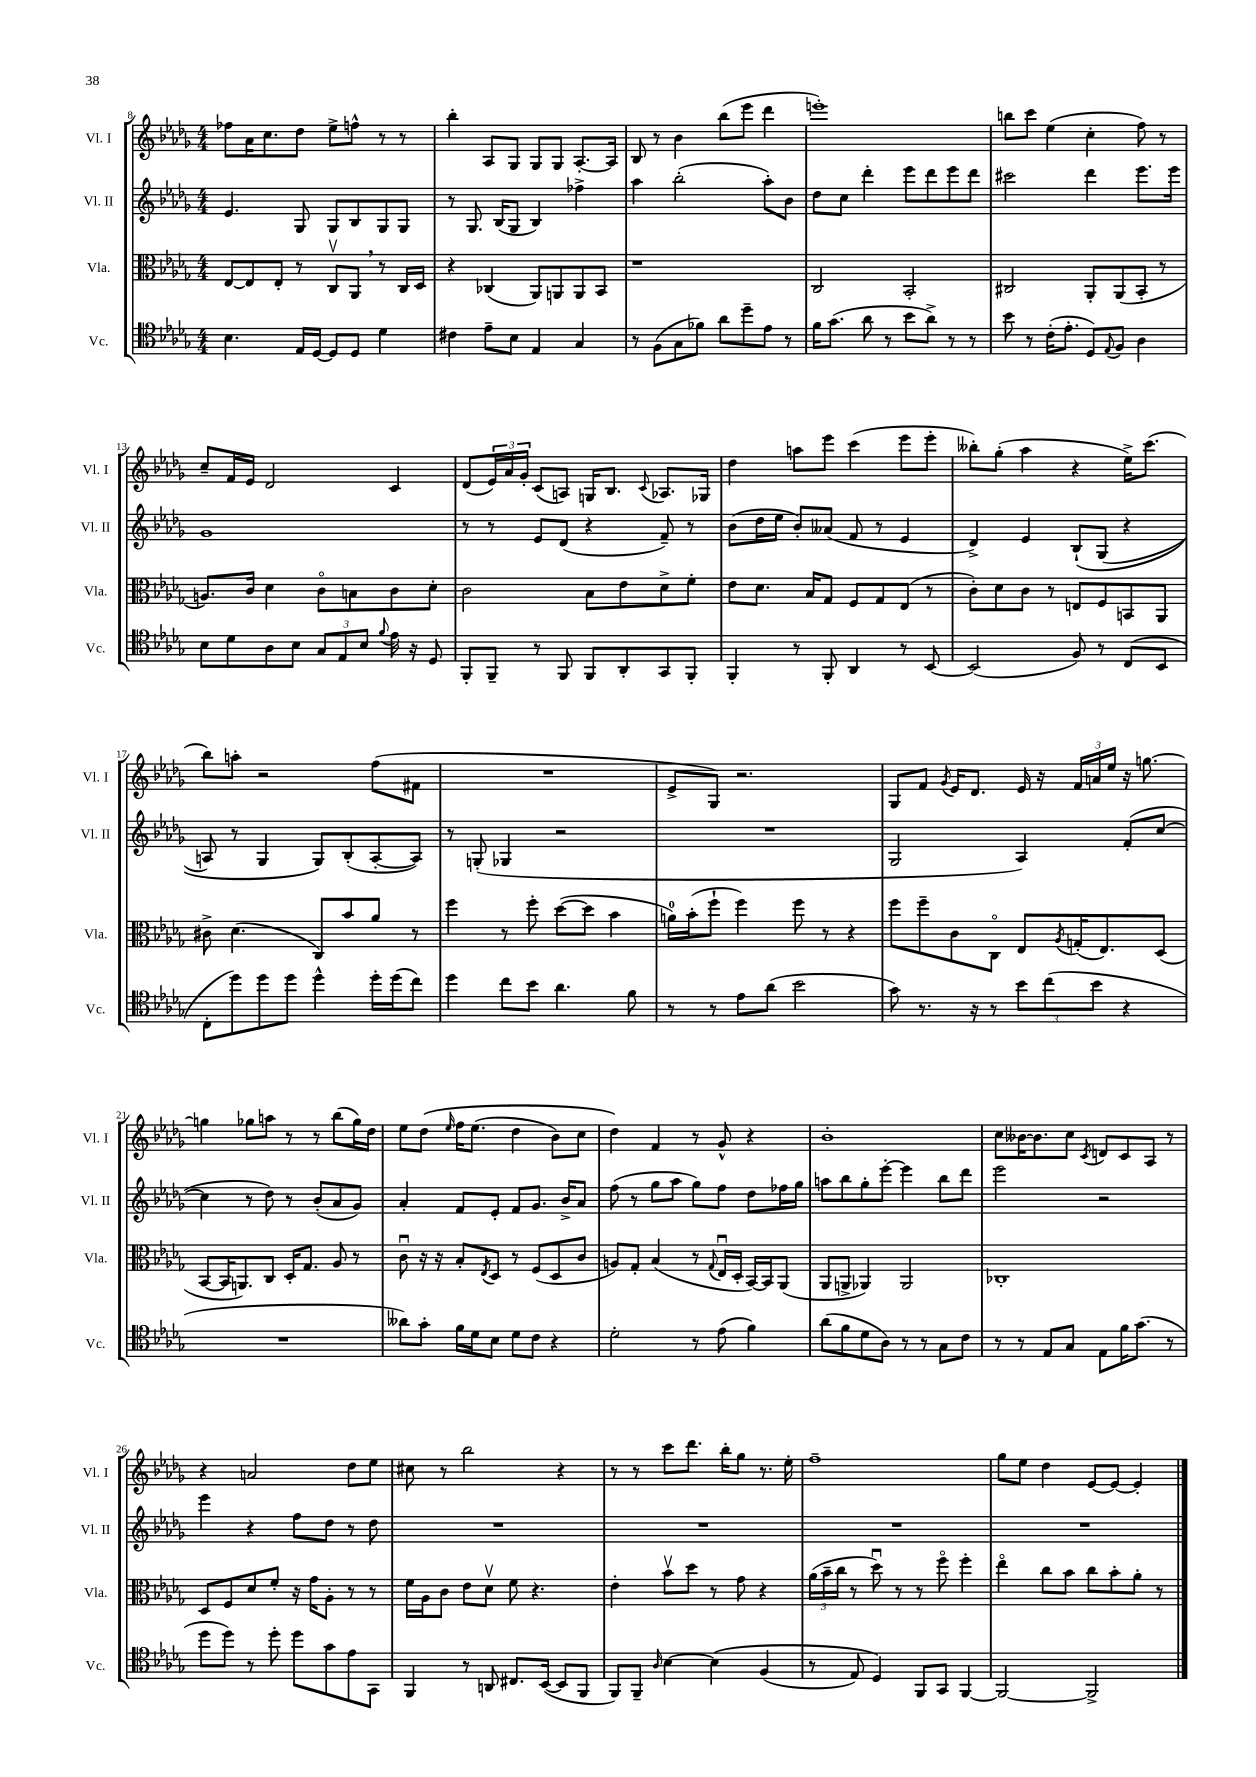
<<
\new StaffGroup <<
\new Staff = "s0" \with { instrumentName = "Vl. I" shortInstrumentName = "Vl. I" } {
    \clef treble \key des \major \numericTimeSignature \time 4/4
    fes''8 aes'16 c''8. des''8 ees''8-> f''8-^ r8 r8 |
    bes''4-. aes8 ges8 ges8 ges8 aes8.~-. aes16 |
    bes8 r8 bes'4 bes''8( ees'''8 des'''4 |
    e'''1-.) |
    b''8 c'''8 ees''4( c''4-. f''8) r8 |
    c''8-- f'16 ees'16 des'2 c'4 |
    des'8( \tuplet 3/2 { ees'16) aes'16 ges'16-. } c'8( a8) g16 bes8. \appoggiatura { c'8 } aes8. ges16 |
    des''4 a''8 ees'''8 c'''4( ees'''8 ees'''8-. |
    beses''8-.) ges''8-.( aes''4 r4 ees''16->) c'''8.( |
    bes''8) a''8-. r2 f''8( fis'8 |
    R1 |
    ees'8-> ges8) r2. |
    ges8 f'8 \acciaccatura { ges'8 } ees'16 des'8. ees'16 r16 \tuplet 3/2 { f'16 a'16 ees''16 } r16 g''8.~ |
    g''4 ges''8 a''8 r8 r8 bes''8( ges''16) des''16 |
    ees''8 des''8\( \grace { ees''16 } f''16 ees''8.( des''4 bes'8) c''8 |
    des''4\) f'4 r8 ges'8-^ r4 |
    bes'1-. |
    c''8 beses'16~ beses'8. c''8 \acciaccatura { c'8 } d'8 c'8 aes8 r8 |
    r4 a'2 des''8 ees''8 |
    cis''8 r8 bes''2 r4 |
    r8 r8 c'''8 des'''8. bes''16-. ges''8 r8. ees''16-. |
    f''1-- |
    ges''8 ees''8 des''4 ees'8~ ees'8~ ees'4-. \bar "|." |
}
\new Staff = "s1" \with { instrumentName = "Vl. II" shortInstrumentName = "Vl. II" } {
    \clef treble \key des \major \numericTimeSignature \time 4/4
    ees'4. ges8 ges8 bes8 ges8 ges8 |
    r8 ges8. bes16( ges8 bes4) fes''4-> |
    aes''4 bes''2-.( aes''8-.) bes'8 |
    des''8 c''8 des'''4-. ees'''8 des'''8 ees'''8 des'''8 |
    cis'''2 des'''4 ees'''8. ees'''16 |
    ges'1 |
    r8 r8 ees'8 des'8( r4 f'8--) r8 |
    bes'8( des''16 ees''16 bes'8-.) aeses'8( f'8 r8 ees'4 |
    des'4->) ees'4 bes8-!\( ges8( r4 |
    a8) r8 ges4 ges8\) bes8-.( a8~-. a8) |
    r8 g8-.( ges4 r2 |
    R1 |
    ges2 aes4) f'8-.( c''8~ |
    c''4 r8 des''8) r8 bes'8-.( aes'8 ges'8) |
    aes'4-. f'8 ees'8-. f'8 ges'8. bes'16-> aes'8 |
    f''8( r8 ges''8 aes''8 ges''8) f''8 des''8 fes''16 ges''16 |
    a''8 bes''8 ges''8-. ees'''8~-. ees'''4 bes''8 des'''8 |
    ees'''2 r2 |
    ees'''4 r4 f''8 des''8 r8 des''8 |
    R1 |
    R1 |
    R1 |
    R1 \bar "|." |
}
\new Staff = "s2" \with { instrumentName = "Vla." shortInstrumentName = "Vla." } {
    \clef alto \key des \major \numericTimeSignature \time 4/4
    ees8~ ees8 ees8-. r8 c8\upbow aes,8 \breathe r8 c16 des16 |
    r4 ces4( aes,8) a,8 a,8 bes,8 |
    r1 |
    c2 bes,2-. |
    cis2 aes,8-. aes,8( bes,8-. r8 |
    a8.) c'16 des'4 c'8\flageolet b8 c'8 des'8-. |
    c'2 bes8 ees'8 des'8-> f'8-. |
    ees'8 des'8. bes16 ges8 f8 ges8 ees8( r8 |
    c'8-.) des'8 c'8 r8 e8 f8 b,8 aes,8 |
    cis'8-> des'4.( c8) bes'8 aes'8 r8 |
    f''4 r8 f''8-. des''8~( des''8 bes'4 |
    a'16-0) bes'16-.( f''8-! f''4) f''8 r8 r4 |
    f''8 f''8-- c'8 c8\flageolet ees8 \acciaccatura { aes8 } g16-.( ees8.) des8( |
    bes,8~ bes,16 a,8.) c8 des16-. ges8. aes8 r8 |
    c'8\downbow r16 r16 bes8-. \acciaccatura { ees8 } des8 r8 f8( des8 c'8 |
    a8) ges8-. bes4( r8 \appoggiatura { ges8 } ees16\downbow des16-. bes,16~) bes,16 aes,8( |
    aes,8 a,8-> aes,4) aes,2 |
    ces1-. |
    des8 f8 des'8 f'8-. r16 ges'16 aes8-. r8 r8 |
    f'16 aes16 c'8 ees'8 des'8\upbow f'8 r4. |
    ees'4-. bes'8\upbow des''8 r8 ges'8 r4 |
    \tuplet 3/2 { aes'16( bes'16-- c''16 } r8 des''8\downbow) r8 r8 f''8\flageolet f''4-. |
    ees''4\flageolet c''8 bes'8 c''8 bes'8-. aes'8-. r8 \bar "|." |
}
\new Staff = "s3" \with { instrumentName = "Vc." shortInstrumentName = "Vc." } {
    \clef tenor \key des \major \numericTimeSignature \time 4/4
    bes4. ees16 des16~ des8 des8 des'4 |
    cis'4 ees'8-- bes8 ees4 ges4 |
    r8 f8( ges8 fes'8) aes'8 des''8-- ees'8 r8 |
    f'16 ges'8.( aes'8 r8 bes'8 aes'8->) r8 r8 |
    bes'8 r8 c'16-.( ees'8.-. des8) \appoggiatura { ees8 } f8 aes4 |
    bes8 des'8 aes8 bes8 \tuplet 3/2 { ges8 ees8 bes8 } \appoggiatura { f'8 } ees'16 r16 des8 |
    f,8-. f,8-- r8 f,8 f,8 aes,8-. ges,8 f,8-. |
    f,4-. r8 f,8-. aes,4 r8 bes,8~ |
    bes,2( f8) r8 c8( bes,8 |
    c8-. des''8) des''8 des''8 des''4-^ des''16-. des''16( c''8) |
    des''4 c''8 bes'8 aes'4. f'8 |
    r8 r8 ees'8 aes'8( bes'2 |
    ges'8) r8. r16 r8 \tuplet 3/2 { bes'8 c''8( bes'8 } r4 |
    R1 |
    aeses'8) ges'8-. f'16 des'16 bes8 des'8 c'8 r4 |
    des'2-. r8 ees'8( f'4) |
    aes'8( f'8 des'8 aes8) r8 r8 ges8 c'8 |
    r8 r8 ees8 ges8 ees8 f'16 ges'8.( r8 |
    des''8 des''8) r8 des''8-. des''8 ges'8 ees'8 ges,8 |
    f,4 r8 a,8 cis8. bes,16~( bes,8 f,8 |
    f,8) f,8-- \grace { aes16 } bes4~ bes4\( f4( |
    r8 ees8) des4\) f,8 ges,8 f,4~ |
    f,2~ f,2-> \bar "|." |
}
>>
>>
\layout { \context { \Score currentBarNumber = #8 } }
